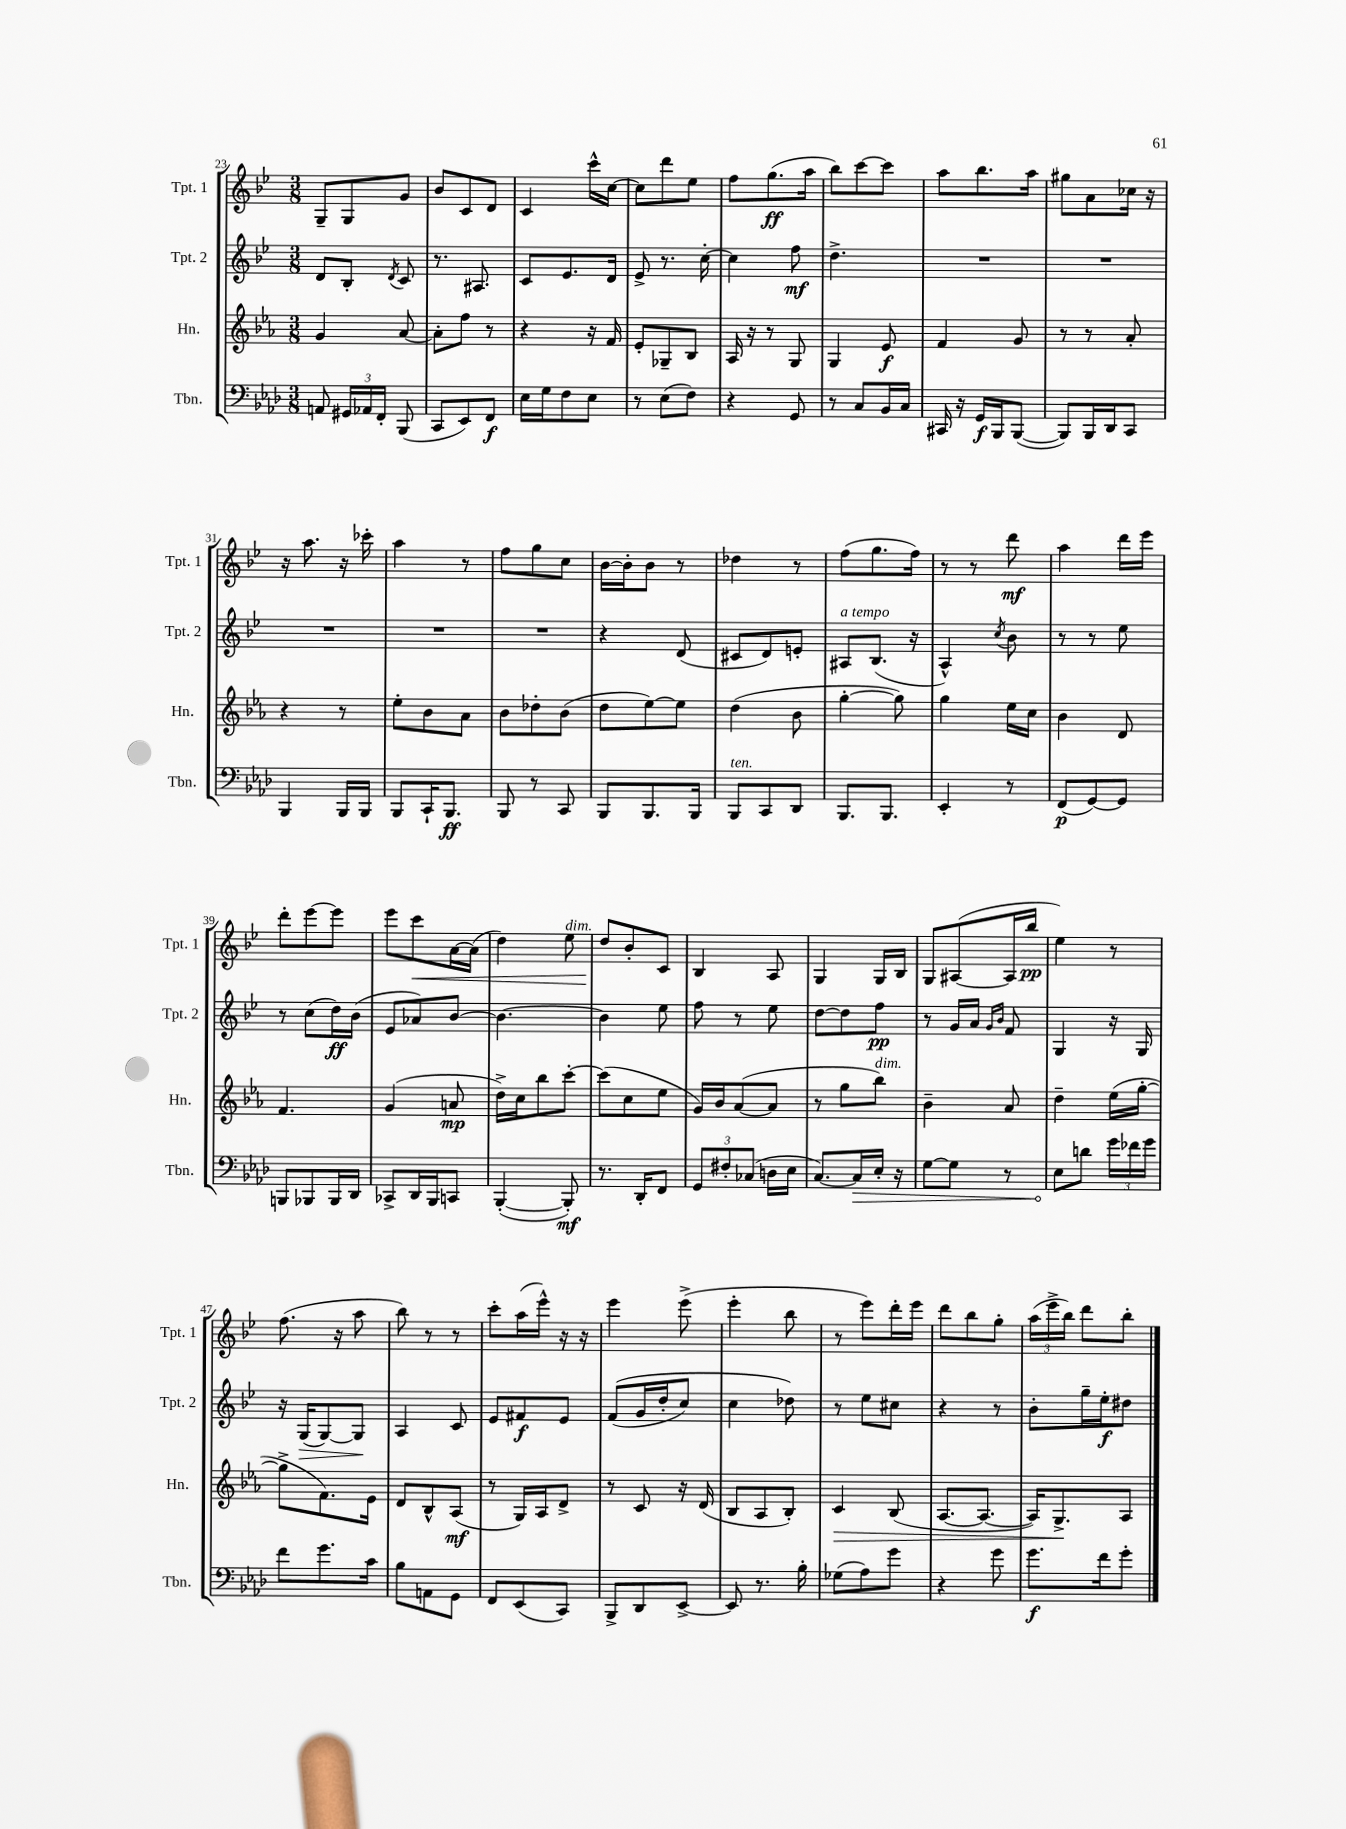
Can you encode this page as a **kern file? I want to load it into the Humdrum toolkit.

**kern	**kern	**kern	**kern
*staff4	*staff3	*staff2	*staff1
*clefF4	*clefG2	*clefG2	*clefG2
*k[b-e-a-d-]	*k[b-e-a-]	*k[b-e-]	*k[b-e-]
*M3/8	*M3/8	*M3/8	*M3/8
8AA	4g	8d	8G~
24GG#	.	8B-'	8G
24AA-	.	.	.
24FF'	.	.	.
.	.	8qd	.
(8BBB-	[8a-	8c	8g
=	=	=	=
8CC	8a-']	8.r	8b-
8EE-)	8ff	.	8c
.	.	8.A#	.
8FF	8r	.	8d
=	=	=	=
16E-	4r	8c	4c
16G	.	.	.
8F	.	8.e-	.
8E-	16r	.	16ccc^^
.	16f	16d	[16cc
=	=	=	=
8r	8e-'	8e-^	8cc]
(8E-	8G-~	8.r	8ddd
8F)	8B-	.	8ee-
.	.	[16cc'	.
=	=	=	=
4r	16A-	4cc]	8ff
.	16r	.	.
.	8r	.	(8.gg
8GG	8G	8ff	.
.	.	.	16aa
=	=	=	=
8r	4G	4.dd^	8bb-)
8C	.	.	[8ccc
16BB-	8e-	.	8ccc]
16C	.	.	.
=	=	=	=
16CC#	4f	4.r	8aa
16r	.	.	.
16GG	.	.	8.bb-
16BBB-	.	.	.
([8BBB-	8g	.	.
.	.	.	16aa
=	=	=	=
8BBB-])	8r	4.r	8gg#
16BBB-	8r	.	8a
16DD-	.	.	.
8CC	8a-'	.	16cc-
.	.	.	16r
=	=	=	=
4BBB-	4r	4.r	16r
.	.	.	8.aa
16BBB-	8r	.	16r
16BBB-	.	.	16ccc-'
=	=	=	=
8BBB-	8ee-'	4.r	4aa
16CC`	8b-	.	.
8.BBB-	.	.	.
.	8a-	.	8r
=	=	=	=
8BBB-	8b-	4.r	8ff
8r	8dd-'	.	8gg
8CC	(8b-	.	8cc
=	=	=	=
8BBB-	8dd	4r	[16b-
.	.	.	16b-']
8.BBB-	[8ee-)	.	8b-
.	8ee-]	(8d	8r
16BBB-	.	.	.
=	=	=	=
8BBB-	(4dd	8c#	4dd-
8CC	.	8d)	.
8DD-	8b-	8e'	8r
=	=	=	=
8.BBB-	[4gg'	8A#	(8ff
.	.	(8.B-	8.gg
8.BBB-	.	.	.
.	8gg])	.	.
.	.	16r	16ff)
=	=	=	=
4EE-'	4gg	4A^^)	8r
.	.	.	8r
.	.	8qcc	.
8r	16ee-	8b-	8ddd
.	16cc	.	.
=	=	=	=
(8FF	4b-	8r	4aa
[8GG)	.	8r	.
8GG]	8d	8ee-	16ddd
.	.	.	16eee-
=	=	=	=
8BBB	4.f	8r	8ddd'
8BBB-	.	(8cc	[8eee-
16BBB-	.	16dd)	8eee-]
16DD-	.	(16b-	.
=	=	=	=
8CC-^	(4g	8e-	8eee-
16DD-	.	8a-)	8ccc
16BBB-	.	.	.
8CC	8a	[8b-	[16a
.	.	.	(16a]
=	=	=	=
([4BBB-'	16dd^)	4.b-_	4dd)
.	16cc	.	.
.	8bb-	.	.
8BBB-'])	[8ccc'	.	8ee-
=	=	=	=
8.r	(8ccc]	4b-]	8dd
.	8cc	.	8b-'
16DD-'	.	.	.
8FF	8ee-	8ee-	8c
=	=	=	=
12GG	16g)	8ff	4B-
.	16b-	.	.
12F#'	.	.	.
.	([8a-	8r	.
(12C-	.	.	.
16D	8a-]	8ee-	8A
16E-	.	.	.
=	=	=	=
[8.C)	8r	[8dd	4G
.	8gg	8dd]	.
16C]	.	.	.
16E-'	8bb-)	8ff	16G
16r	.	.	16B-
=	=	=	=
[8G	4b-~	8r	8G
8G]	.	16g	([8A#
.	.	16a	.
.	.	16qqg	.
.	.	16qqb-	.
8r	8a-	8f	16A#]
.	.	.	16bb-
=	=	=	=
8E-	4dd~	4G	4ee-)
8d	.	.	.
24g	(16ee-	16r	8r
24f-	.	.	.
.	[16gg'	16G	.
24g	.	.	.
=	=	=	=
8f	8gg^]	16r	(8.ff
.	.	(16G	.
8.g	8.f)	[8G)	.
.	.	.	16r
.	.	8G]	8aa
16c	16e-	.	.
=	=	=	=
8B-	8d	4A	8bb-)
8AA	8B-^^	.	8r
8GG	(8A-	8c	8r
=	=	=	=
8FF	8r	8e-	8ccc'
(8EE-	16G)	8f#	(16aa
.	16A-	.	16eee-^^)
8CC)	8d^	8e-	16r
.	.	.	16r
=	=	=	=
8BBB-^	8r	&((8f	4eee-
8DD-	8c	16g	.
.	.	16dd'	.
[8EE-^	16r	8cc)	(8eee-^
.	(16d	.	.
=	=	=	=
8EE-]	8B-	4cc	4eee-'
8.r	8A-	.	.
.	8B-')	8dd-&)	8bb-
16B-'	.	.	.
=	=	=	=
(8G-	4c	8r	8r
8A-)	.	8ee-	8eee-)
8g	(8B-	8cc#	16ddd'
.	.	.	16eee-
=	=	=	=
4r	[8.A-	4r	8ddd
.	.	.	8bb-
.	8.A-_	.	.
8g	.	8r	8gg'
=	=	=	=
8.g	16A-])	8b-'	(24aa
.	.	.	24eee-^
.	8.G^	.	.
.	.	.	24bb-)
.	.	16gg~	8ddd
16f	.	16ee-'	.
8g'	8A-	8dd#	8bb-'
==	==	==	==
*-	*-	*-	*-
